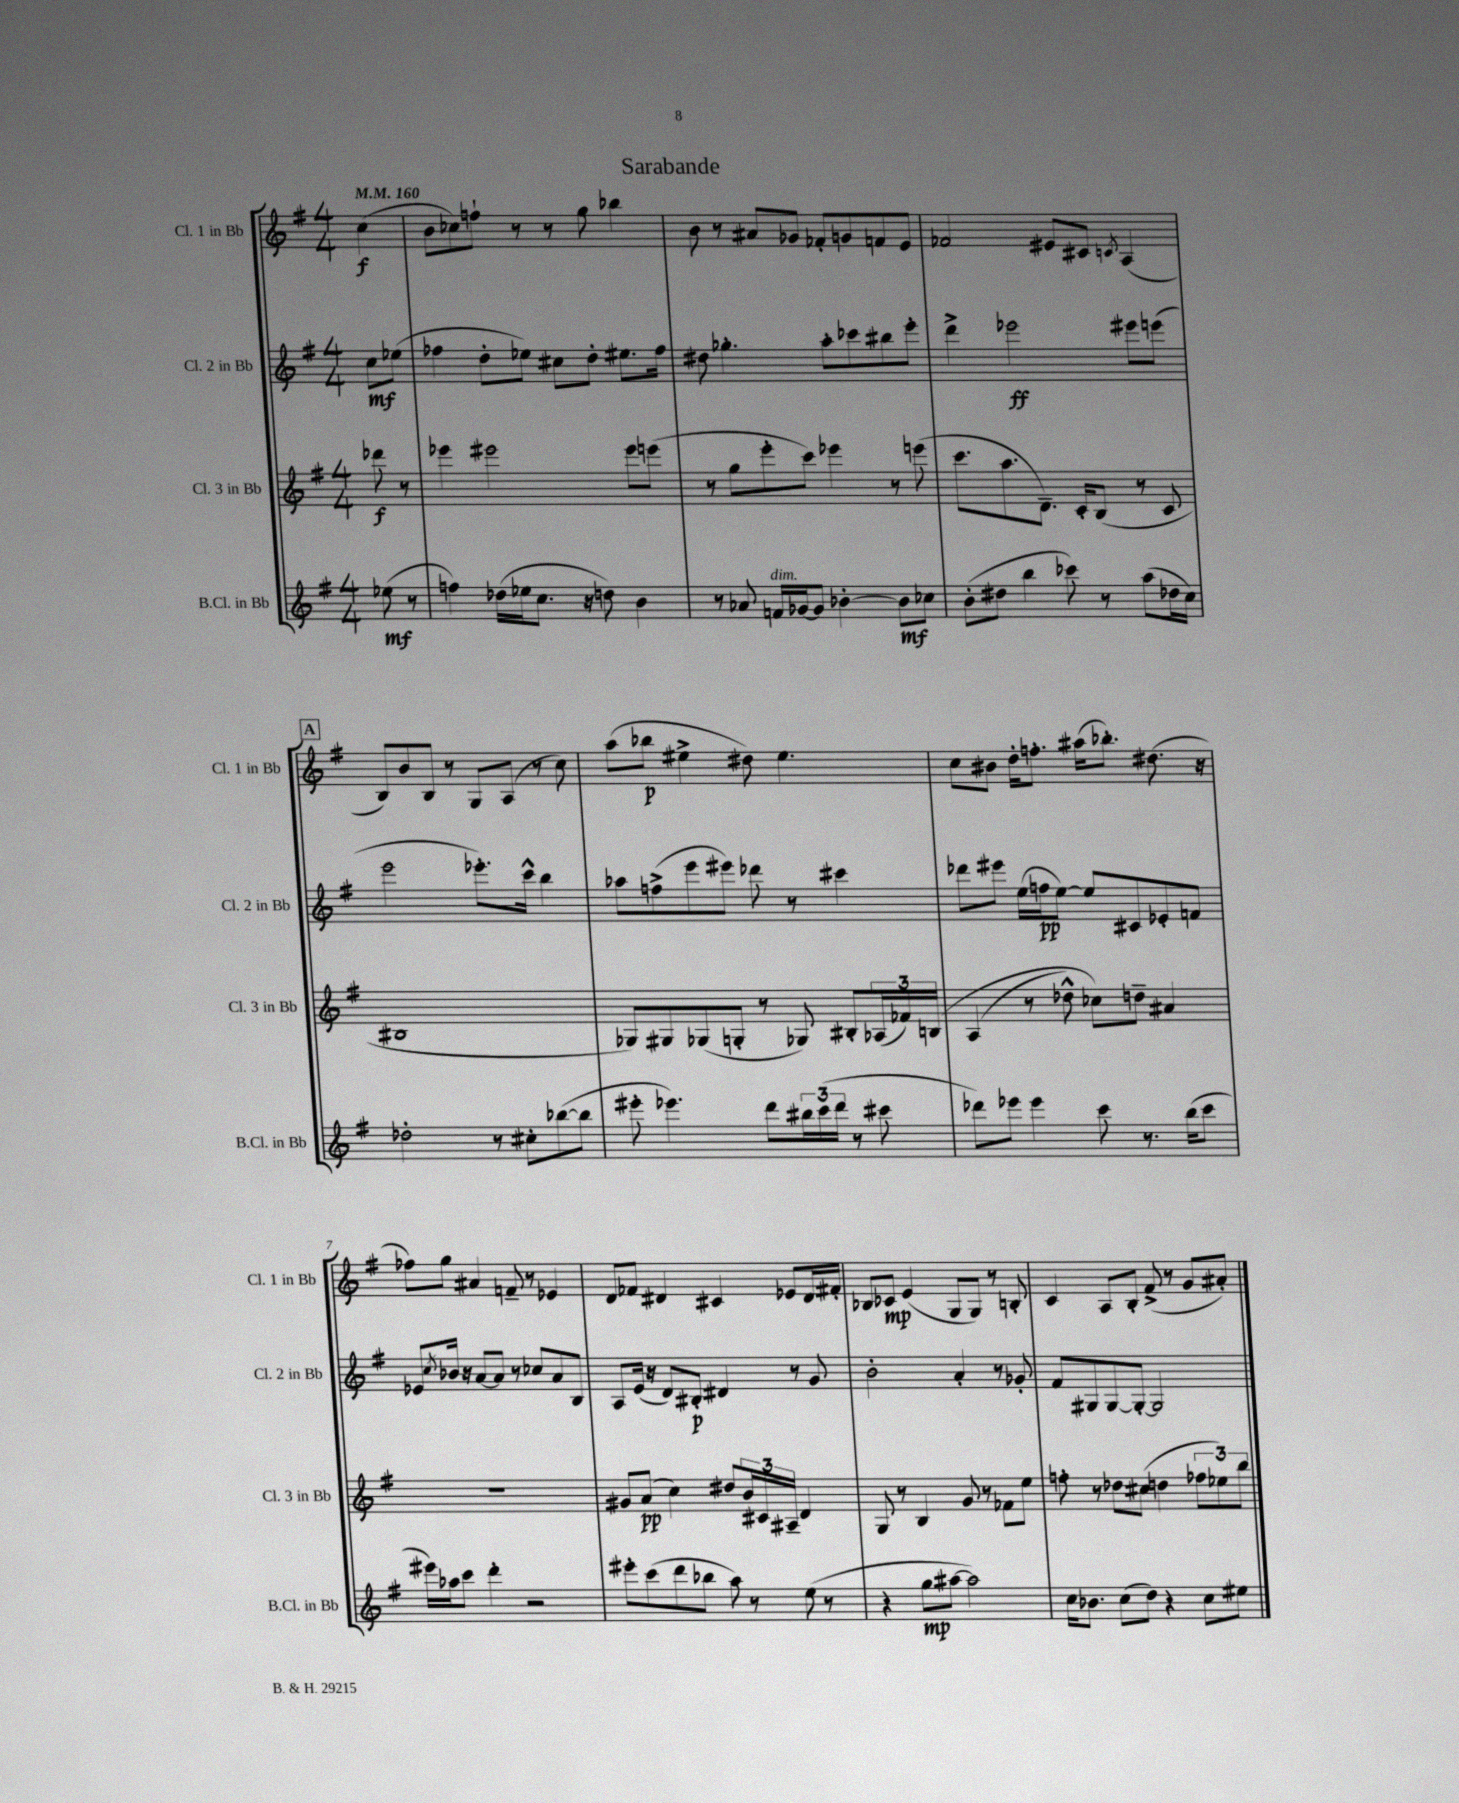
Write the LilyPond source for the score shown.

\header { title = "Sarabande" }
<<
\new StaffGroup <<
\new Staff = "s0" \with { instrumentName = "Cl. 1 in Bb" shortInstrumentName = "Cl. 1 in Bb" } {
    \clef treble \key g \major \numericTimeSignature \time 4/4 \partial 4 \tempo 4 = 160
    c''4\f( |
    b'8 ces''8) f''8-! r8 r8 g''8 bes''4 |
    b'8 r8 ais'8 ges'8 fes'8-. g'8 f'8 e'8 |
    fes'2 eis'8 cis'8 \acciaccatura { c'8 } a4( |
    \mark \markup { \box "A" } b8) b'8 b8 r8 g8 a8( r8 c''8) |
    a''8( bes''8\p eis''4-> dis''8) eis''4. |
    c''8 bis'8 d''16-. f''8.-. ais''16( bes''8.-.) dis''8.( r16 |
    fes''8) g''8 ais'4 f'8-- r8 ees'4 |
    d'8 fes'8 dis'4 cis'4 ees'8 dis'16 fis'16-. |
    bes8 ces'8\mp e'4( g8 g8) r8 b8-. |
    c'4 a8 b8-. fis'8->( r8 g'8 ais'8-.) \bar "|." |
}
\new Staff = "s1" \with { instrumentName = "Cl. 2 in Bb" shortInstrumentName = "Cl. 2 in Bb" } {
    \clef treble \key g \major \numericTimeSignature \time 4/4 \partial 4
    c''8\mf ees''8( |
    fes''4 d''8-. ees''8) cis''8 d''8-. eis''8. fes''16 |
    dis''8 ges''4.-. a''8-. ces'''8 bis''8 e'''8-. |
    d'''4-> ees'''2\ff eis'''8 e'''8( |
    \mark \markup { \box "A" } e'''2 ees'''8.-.) c'''16-^ b''4 |
    aes''8 f''8->( e'''8 eis'''8) des'''8 r8 cis'''4 |
    des'''8 eis'''8 e''16( f''16\pp e''8~) e''8 cis'8 ees'8-. f'8 |
    ees'8 \acciaccatura { c''8 } bes'16 r16 a'8~ a'8 r8 ces''8 a'8 b8 |
    a8 e'16( r16 d'8) bis8-.\p dis'4 r8 g'8 |
    b'2-. a'4-. r8 ges'8-. |
    fis'8 gis8 gis8~ gis8~-. gis2 \bar "|." |
}
\new Staff = "s2" \with { instrumentName = "Cl. 3 in Bb" shortInstrumentName = "Cl. 3 in Bb" } {
    \clef treble \key g \major \numericTimeSignature \time 4/4 \partial 4
    des'''8\f r8 |
    ees'''4 eis'''2 eis'''8 e'''8( |
    r8 g''8 e'''8-. c'''8) ees'''4 r8 e'''8( |
    c'''8. a''8. d'8.--) c'16-. b8( r8 c'8 |
    \mark \markup { \box "A" } bis1 |
    ges8) gis8 ges8( g8-. r8 ges8) bis8-. \tuplet 3/2 { aes16( fes'16) b16\( } |
    a4( r8 des''8-^) ces''8\) d''8-- ais'4 |
    R1 |
    gis'8 a'8\pp( c''4) dis''8 \tuplet 3/2 { b'16 cis'16 ais16-- } d'4 |
    g8 r8 b4 g'8 r8 fes'8 e''8 |
    f''8-. r8 des''8 cis''8( d''4 \tuplet 3/2 { fes''8 ees''8) b''8 } \bar "|." |
}
\new Staff = "s3" \with { instrumentName = "B.Cl. in Bb" shortInstrumentName = "B.Cl. in Bb" } {
    \clef treble \key g \major \numericTimeSignature \time 4/4 \partial 4
    ees''8\mf( r8 |
    f''4) des''16( ees''16 c''8. r16 d''8) b'4 |
    r8 aes'8 f'16^\markup { \italic "dim." } ges'16~ ges'8 bes'4~-. bes'8\mf ces''8 |
    b'8-.( dis''8 b''4 ces'''8) r8 a''8( des''16 c''16) |
    \mark \markup { \box "A" } des''2-. r8 cis''8-. bes''8~( bes''8 |
    eis'''8-. ees'''4.) d'''8 \tuplet 3/2 { bis''16 c'''16( d'''16 } r8 cis'''8 |
    des'''8) ees'''8 ees'''4 c'''8 r8. b''16( c'''8 |
    eis'''16) aes''16 c'''8 d'''4-. r2 |
    eis'''8-. c'''8( d'''8 bes''8 a''8) r8 e''8( r8 |
    r4 g''8\mp ais''8~ ais''2) |
    c''16 bes'8. c''8( d''8) r4 c''8 eis''8 \bar "|." |
}
>>
>>
